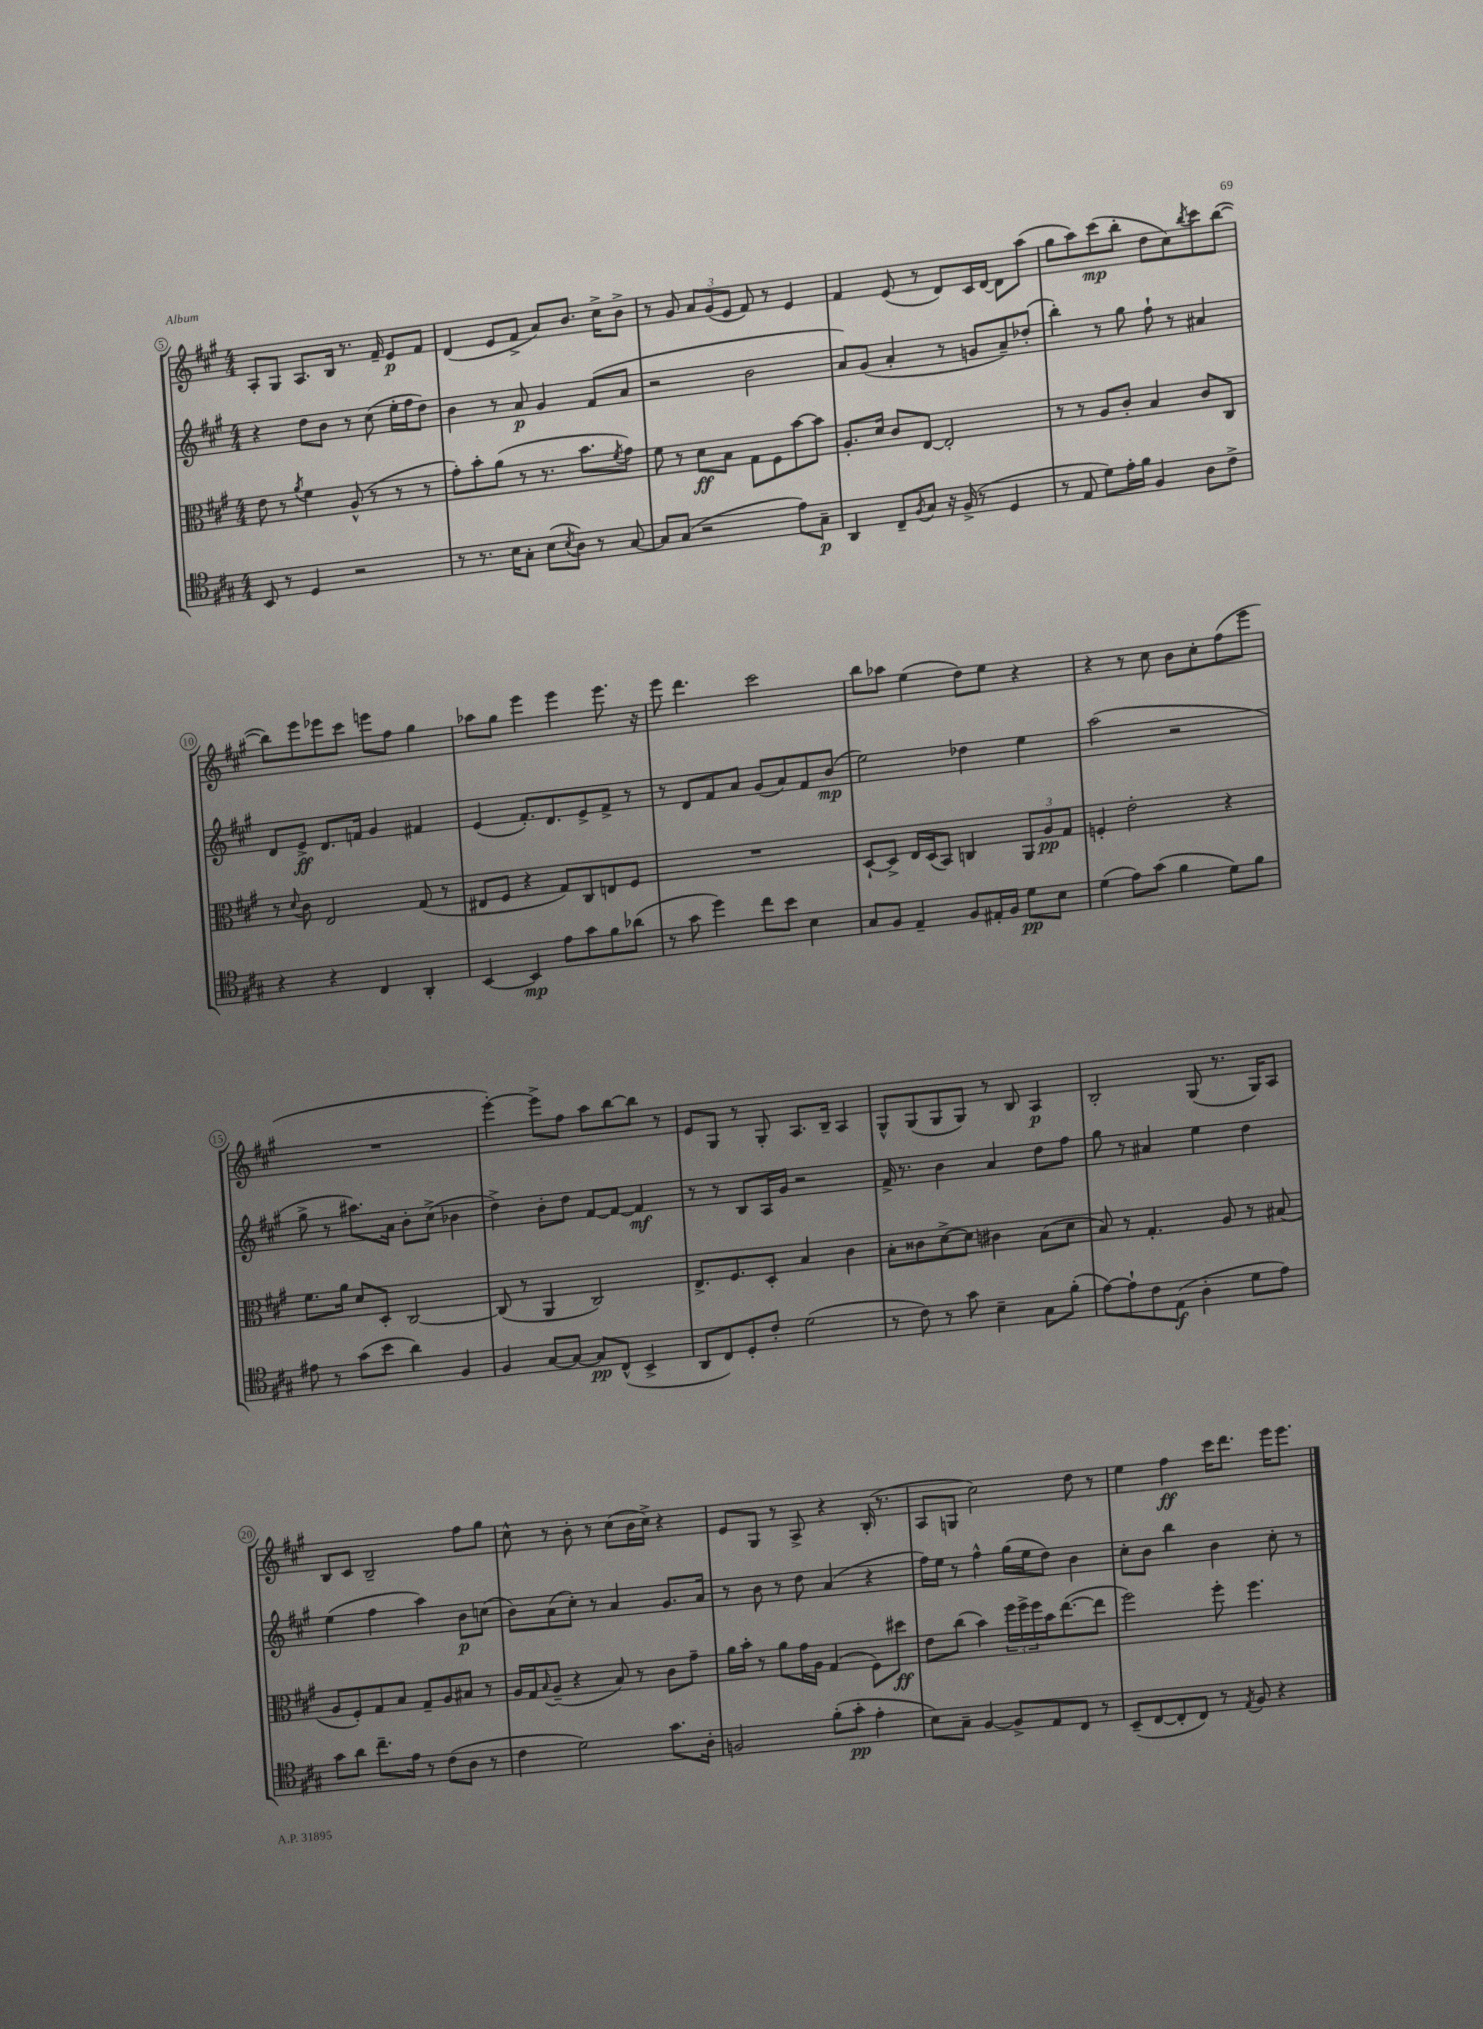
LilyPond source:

<<
\new StaffGroup <<
\new Staff = "s0" {
    \clef treble \key a \major \numericTimeSignature \time 4/4
    a8-. gis8 a8. b16 r8. fis'16-- e'8\p fis'8 |
    d'4( e'8 fis'8-> a'8) b'8. cis''16-> b'8-> |
    r8 gis'8 \tuplet 3/2 { a'8 gis'8( e'8 } fis'8) r8 e'4 |
    fis'4 e'8( r8 d'8) cis'16 d'16~ d'8 a''8( |
    gis''8 a''8) cis'''8\mp( b''8-. d''8 cis''8) \acciaccatura { b''8 } cis'''8 b''8~( |
    b''8) e'''8 ees'''8 cis'''8 e'''8 fis''8 gis''4 |
    aes''8 gis''8 e'''4 e'''4 e'''8. r16 |
    e'''8 d'''4. cis'''2 |
    b''8 aes''8 e''4( d''8) e''8 r4 |
    r4 r8 cis''8 b'8 cis''8-. fis''8( e'''8 |
    R1 |
    e'''4~-.) e'''8-> fis''8 a''8 b''8~ b''8 r8 |
    e'8 gis8 r8 gis8-. a8. b16-- a4 |
    gis8-^ gis8( gis8 gis8) r8 b8 a4\p |
    b2-. gis8( r8. gis16) a8 |
    b8 cis'8 b2-- fis''8 gis''8 |
    cis''8-^ r8 b'8-. r8 cis''8( b'16 cis''16->) r4 |
    e'8 gis8 r8 a8-> r4 b16-.( r8. |
    a8 g8 cis''2) d''8 r8 |
    e''4 fis''4\ff cis'''16 d'''8. e'''16 e'''8. \bar "|." |
}
\new Staff = "s1" {
    \clef treble \key a \major \numericTimeSignature \time 4/4
    r4 d''8 b'8 r8 cis''8( e''16-. fis''16 d''8) |
    b'4 r8 a'8\p gis'4 fis'8( a'8 |
    r2 b'2 |
    a'8) gis'8( a'4-. r8 g'8 a'8--) des''8-.( |
    b''4-.) r8 gis''8 fis''8-! r8 ais'4 |
    d'8 e'8->\ff d'8. f'16 gis'4 fis'4 |
    e'4( fis'8.-.) d'8. e'8-> fis'8-> r8 |
    r8 d'8 fis'8 a'8 gis'8( a'8) fis'8 b'8\mp( |
    e''2) des''4 e''4 |
    a''2( r2 |
    gis''8-> r8 ais''8.) a'16 b'8-. cis''8->( bes'4 |
    d''4->) b'8-. d''8 fis'8~ fis'8~ fis'4\mf |
    r8 r8 b8 a16 gis'16 r2 |
    fis'16-> r8. b'4 a'4 d''8 fis''8 |
    gis''8 r8 ais'4 e''4 d''4 |
    e''4( fis''4 a''4) b'8\p c''8( |
    b'8) a'8( cis''8-.) r8 a'4 gis'8. a'16 |
    r8 b'8 r8 d''8 a'4( r4 |
    fis''16) e''16 r8 fis''4-^ gis''16( e''16 d''8) b'4 |
    cis''8-. b'8 b''4 b'4 cis''8-. r8 \bar "|." |
}
\new Staff = "s2" {
    \clef alto \key a \major \numericTimeSignature \time 4/4
    e'8 r8 \acciaccatura { a'8 } fis'4 a8-^( r8 r8 r8 |
    gis'8-.) b'8-. a'8( r8 r8. b'8. \acciaccatura { fis'8 } gis'8) |
    fis'8 r8 d'8\ff b8 gis8 fis8 b'8~ b'8 |
    a8.-. d'16 cis'8 e8~ e2-. |
    r8 r8 a8 cis'8-. b4 cis'8 cis8 |
    r8 \appoggiatura { d'8 } cis'8 e2 gis8( r8 |
    eis8 fis8 r4 gis8) cis8 e8 fis8 |
    R1 |
    d8~-! d8-> e16 d16( b,8) c4 \tuplet 3/2 { a,8 a8\pp gis8 } |
    f4-. e'2-. r4 |
    fis'8. a'16 d'8 d8-. cis2~ |
    cis8( r8 a,4 cis2) |
    e8.-> fis8. d8-. b4 cis'4 |
    b8-. cisis'8 d'8~-> d'8 cis'4 b8( d'8 |
    b8) r8 gis4.-. a8 r8 bis8( |
    a8 fis8-.) gis8 b8 gis8-- a8 bis8 r8 |
    a16 gis16 \appoggiatura { b8 } a8--( r4 b8) r8 cis'8 gis'8-- |
    a'16 b'16-. r8 a'8 gis'16 a16 gis4( fis8) dis''8\ff |
    e'8 cis''8( b'4) \tuplet 3/2 { fis''16 fis''16-> fis''16 } b'16 e''8.~( e''8 |
    fis''2) fis''8-. fis''4. \bar "|." |
}
\new Staff = "s3" {
    \clef tenor \key a \major \numericTimeSignature \time 4/4
    b,8 r8 d4 r2 |
    r8 r8. b16 gis8-. b8( \acciaccatura { b8 } a8) r8 gis8~ |
    gis8 gis8( r2 e'8) gis8--\p |
    a,4 cis8-- \acciaccatura { fis8 } gis8 r16 fis16->( r8 d4 |
    r8 e8 d'8) e'16-. fis'16 fis4 a8 cis'8-> |
    r4 r4 cis4 a,4-. |
    b,4~ b,4\mp e'8 gis'8 fis'8 aes'8( |
    r8 gis'8 d''4) cis''8 b'8 b4 |
    gis8 fis8 e4-- fis8 eis16-. fis16 d'8\pp b8 |
    d'4( e'8) gis'8( fis'4 d'8) fis'8 |
    eis'8 r8 gis'8( b'8 a'4) fis4 |
    fis4 gis8~ gis8~ gis8\pp cis8-^( b,4-> |
    a,8 cis8) d8-. cis'8-. d'2( |
    r8 cis'8) r8 gis'8 b4-- gis8 fis'8-.( |
    e'8~) e'8-! cis'8 e8\f( a4-. d'8 e'8) |
    gis'8 a'8 cis''8.-- e'16 r8 cis'8( a8 r8 |
    cis'4 d'2) gis'8. a16-. |
    f2 fis'8-.( gis'8-.\pp e'4-. |
    b8) gis8-- fis4~ fis8-> e8 cis8 r8 |
    b,8--( cis8~ cis8-. cis8) r8 \acciaccatura { e8 } fis8 r4 \bar "|." |
}
>>
>>
\layout { \context { \Score currentBarNumber = #5 \override BarNumber.stencil = #(make-stencil-circler 0.1 0.3 ly:text-interface::print) } }
